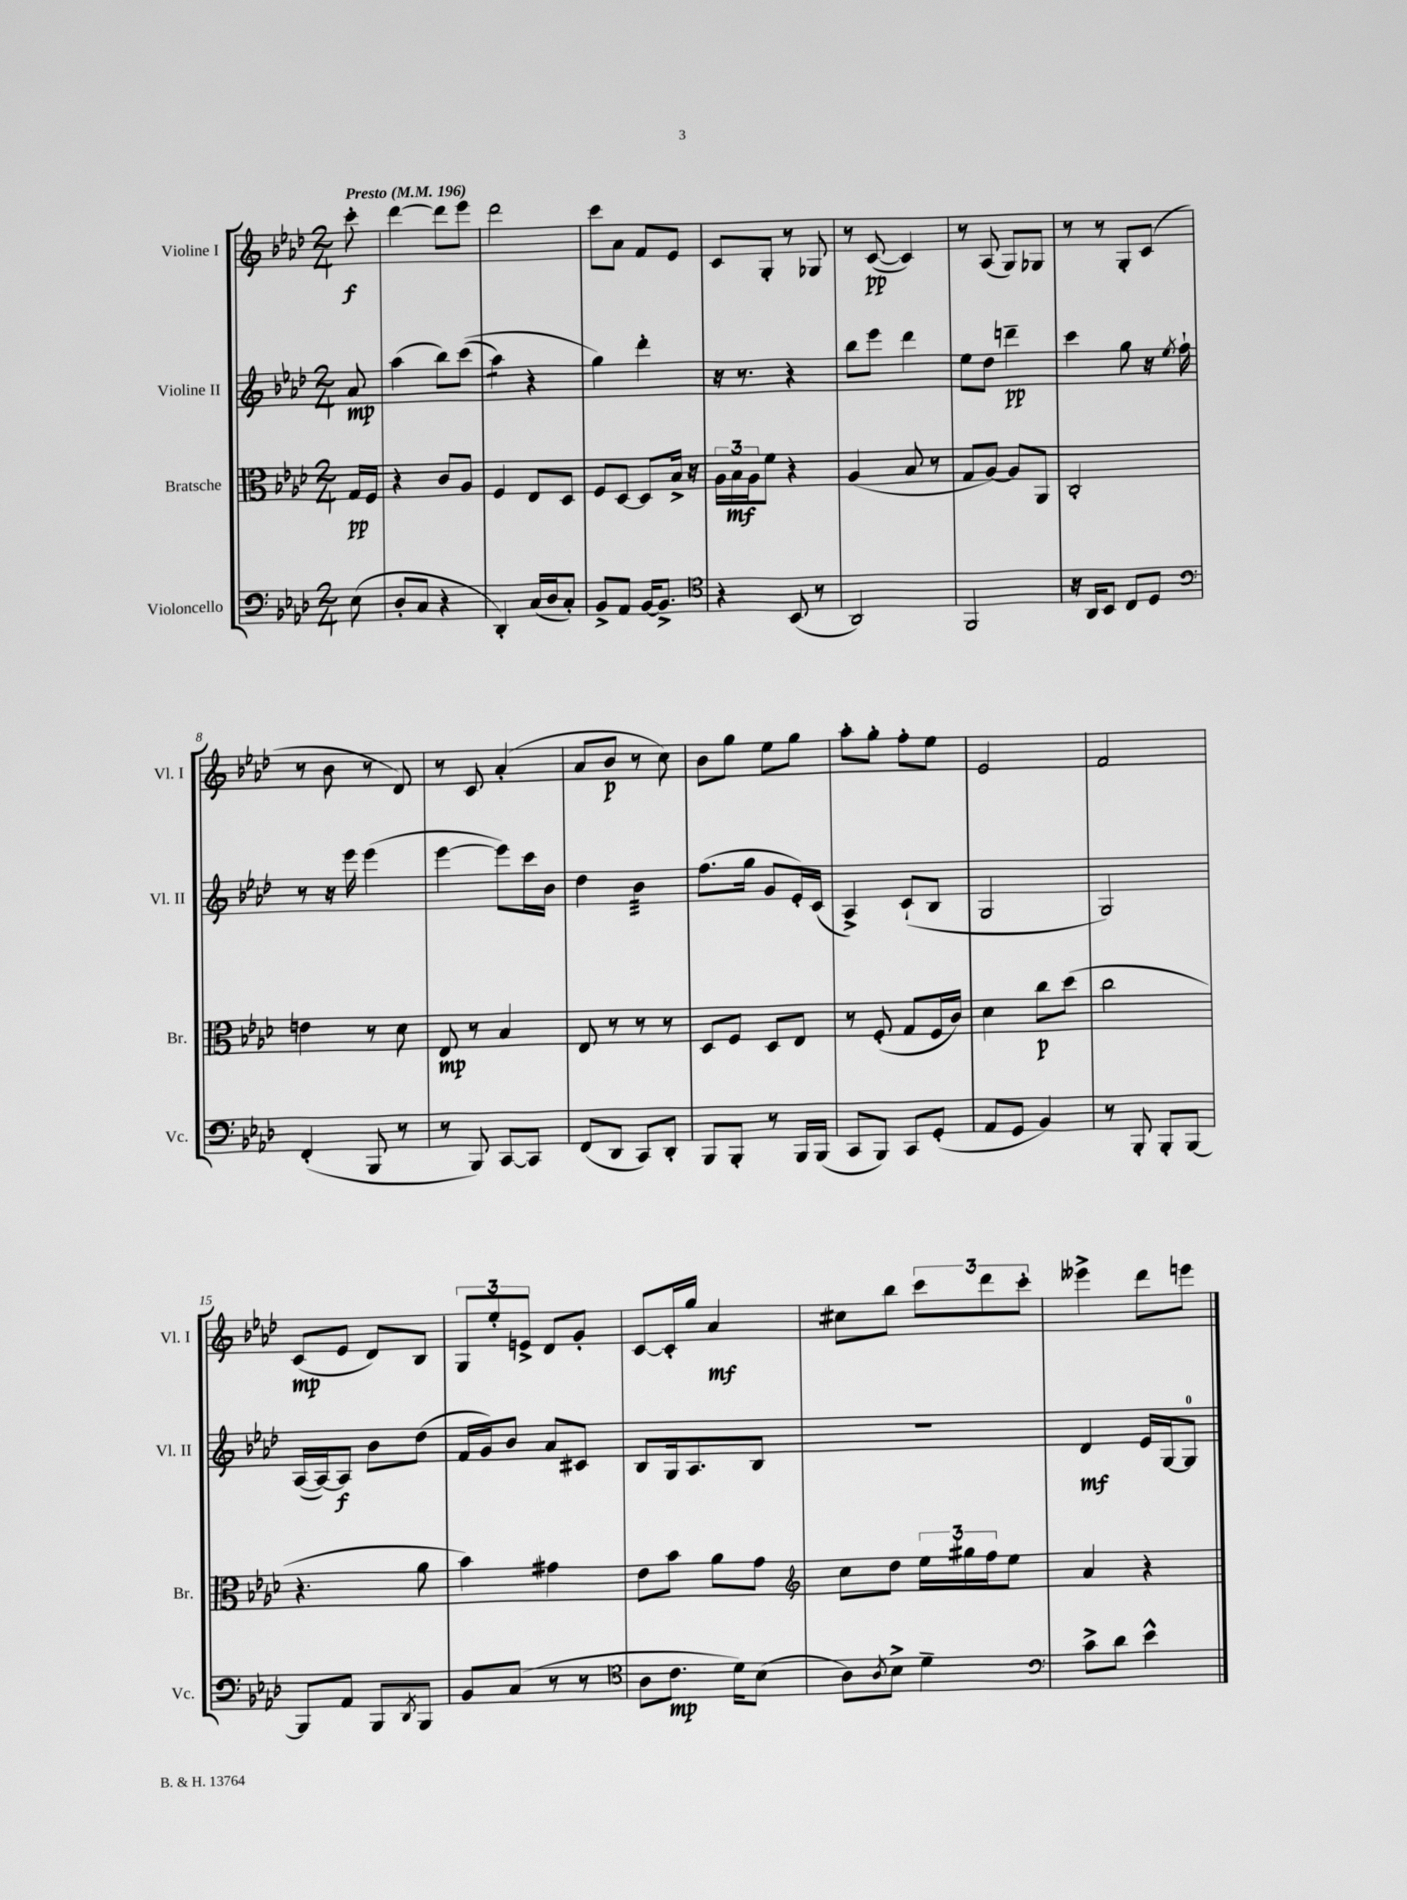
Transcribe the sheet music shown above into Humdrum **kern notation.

**kern	**kern	**kern	**kern
*staff4	*staff3	*staff2	*staff1
*clefF4	*clefC3	*clefG2	*clefG2
*k[b-e-a-d-]	*k[b-e-a-d-]	*k[b-e-a-d-]	*k[b-e-a-d-]
*M2/4	*M2/4	*M2/4	*M2/4
*MM196	*MM196	*MM196	*MM196
(8E-	16G	8a-	8ccc'
.	16F	.	.
=	=	=	=
8D-'	4r	(4aa-	[4ddd-
8C	.	.	.
4r	8c	8bb-)	8ddd-]
.	8A-	&((8ccc	8eee-
=	=	=	=
4DD-')	4F	4aa-)	2ddd-
(16C	8E-	4r	.
16D-	.	.	.
8C')	8D-	.	.
=	=	=	=
8BB-^	8F	4gg&)	8ccc
8AA-	[8D-	.	8a-
[16BB-	8D-]	4ddd-'	8f
8.BB-^]	.	.	.
.	16B-^	.	8e-
.	16r	.	.
=	=	=	=
*clefC4	*	*	*
4r	24A-	16r	8c
.	24B-	.	.
.	.	8.r	.
.	24A-	.	.
.	8f	.	8G'
(8BB-	4r	4r	8r
8r	.	.	8G-
=	=	=	=
2AA-)	(4A-	8bb-	8r
.	.	8eee-	([8c
.	8B-	4ddd-	4c])
.	8r	.	.
=	=	=	=
2FF	8G	8ee-	8r
.	[8A-)	8dd-	(8A-
.	8A-]	4ddd~	8G)
.	8AA-	.	8G-
=	=	=	=
16r	2C'	4ccc	8r
16AA-	.	.	.
8BB-	.	.	8r
8C	.	8gg	8G'
8D-	.	16r	(8c
.	.	8qee-	.
.	.	16ff`	.
=	=	=	=
*clefF4	*	*	*
(4FF'	4e	8r	8r
.	.	16r	8b-
.	.	16eee-	.
8BBB-	8r	(4eee-	8r
8r	8d-	.	8d-)
=	=	=	=
8r	8E-	[4eee-	8r
8BBB-)	8r	.	8c
[8CC	4B-	8eee-])	(4a-'
8CC]	.	16ccc	.
.	.	16b-	.
=	=	=	=
(8FF	8E-	4dd-	8a-
8DD-	8r	.	8b-
8CC)	8r	4b-	8r
8DD-'	8r	.	8cc)
=	=	=	=
8BBB-	8D-	(8.ff	8b-
8BBB-'	8F	.	8gg
.	.	16gg	.
8r	8D-	8g	8ee-
16BBB-	8E-	16e-')	8gg
(16BBB-	.	(16c	.
=	=	=	=
8CC	8r	4A-^)	8aa-'
8BBB-)	(8F'	.	8gg'
8CC	8G	(8c`	8ff'
(8GG'	16F	8B-	8ee-
.	16c)	.	.
=	=	=	=
8AA-	4d-	2G	2e-
8GG	.	.	.
4BB-)	8cc	.	.
.	(8dd-	.	.
=	=	=	=
8r	2cc	2G)	2f
8BBB-'	.	.	.
8BBB-'	.	.	.
[8BBB-	.	.	.
=	=	=	=
8BBB-]	4.r	([16A-	(8c
.	.	16A-_)	.
8AA-	.	8A-]	8e-
8BBB-	.	8b-	8d-)
8qDD-	.	.	.
8BBB-	8a-	(8dd-	8B-
=	=	=	=
8BB-	4b-)	16f	12G
.	.	16g)	.
.	.	.	12ee-'
(8C	.	8b-	.
.	.	.	12e^
8r	4g#	8a-	8d-
8r	.	8c#	8g'
=	=	=	=
*clefC4	*	*	*
8A-	8e-	8B-	[8c
8.c	8b-	16G	16c']
.	.	8.A-	16gg
.	8a-	.	4a-
16d-)	.	.	.
(8B-	8g	8B-	.
=	=	=	=
*	*clefG2	*	*
8A-)	8cc	2r	8cc#
8qA-	.	.	.
8B-^	8dd-	.	8bb-
4d-~	24ee-	.	12ccc
.	24gg#	.	.
.	24ff	.	12ddd-
.	8ee-	.	.
.	.	.	12ccc'
=	=	=	=
*clefF4	*	*	*
8c^	4a-	4d-	4eee--^
8d-	.	.	.
4e-^^	4r	16e-	8ddd-
.	.	[16G	.
.	.	8G]	8eee
==	==	==	==
*-	*-	*-	*-
